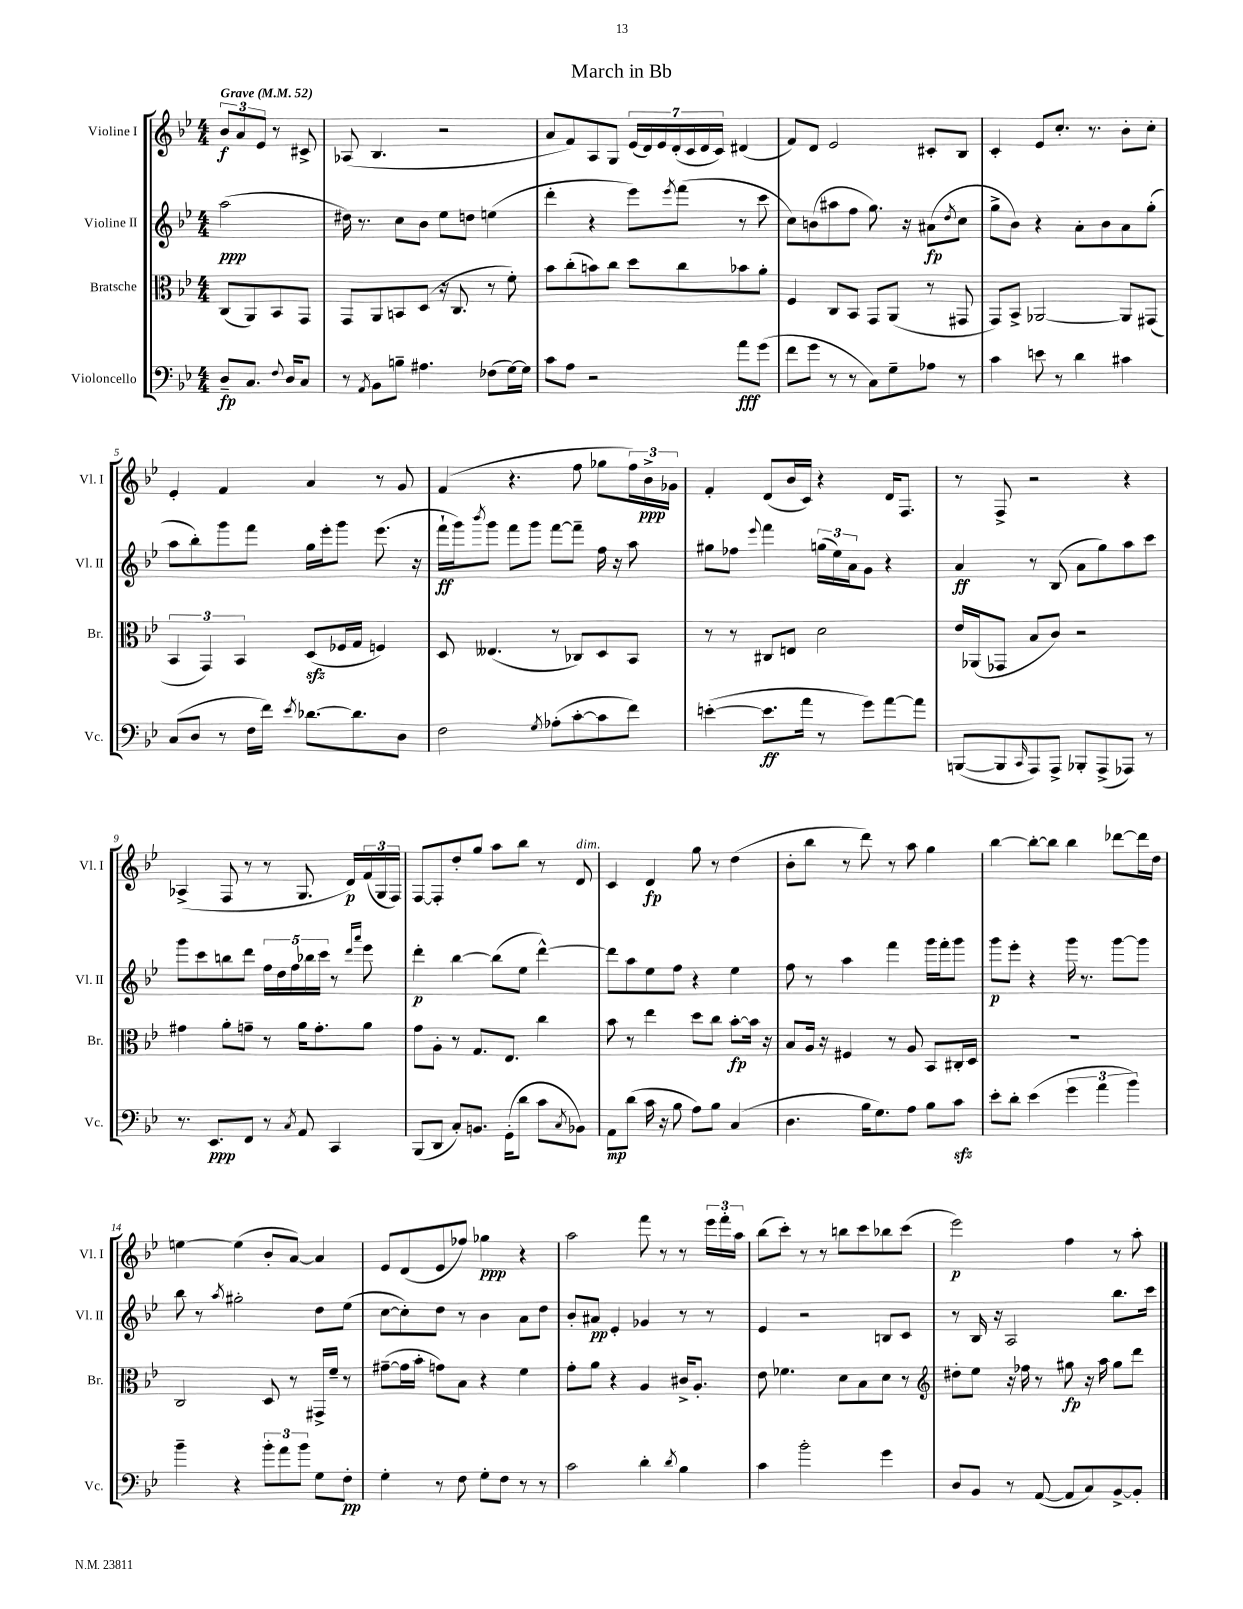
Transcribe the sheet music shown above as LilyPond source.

\header { title = "March in Bb" }
<<
\new StaffGroup <<
\new Staff = "s0" \with { instrumentName = "Violine I" shortInstrumentName = "Vl. I" } {
    \clef treble \key bes \major \numericTimeSignature \time 4/4 \partial 2 \tempo "Grave" 4 = 52
    \tuplet 3/2 { bes'8\f a'8 ees'8 } r8 cis'8-> |
    aes8( bes4. r2 |
    a'8 f'8) a8 g8 \tuplet 7/4 { ees'16( d'16) ees'16 d'16-.( c'16 d'16 c'16) } dis'4( |
    f'8) d'8 ees'2 cis'8-. bes8 |
    c'4-. ees'8 c''8.-. r8. bes'8-. c''8-. |
    ees'4-. f'4 a'4 r8 g'8 |
    f'4( r4. f''8 ges''8 \tuplet 3/2 { f''16) bes'16->\ppp ges'16 } |
    f'4-. d'8( bes'16 c'16) r4 d'16 f8. |
    r8 f8-> r2 r4 |
    aes4->( f8 r8 r8 g8. d'16\p) \tuplet 3/2 { f'16( g16 f16) } |
    f8~ f8-. d''8-. g''8 a''8 bes''8 r8 d'8^\markup { \italic "dim." } |
    c'4 d'4\fp g''8 r8 d''4( |
    bes'8-. bes''8 r8 d'''8) r8 a''8 g''4 |
    bes''4~ bes''8~-. bes''8 bes''4 des'''8~ des'''16 d''16 |
    e''4~ e''4( bes'8-. a'8~) a'4 |
    ees'8 d'8( ees'8 fes''8) ges''4\ppp r4 |
    a''2 f'''8 r8 r8 \tuplet 3/2 { ees'''16 f'''16-. a''16 } |
    bes''8( c'''8-.) r8 r8 b''8 c'''8 bes''8 c'''8( |
    ees'''2\p) f''4 r8 a''8-. \bar "|." |
}
\new Staff = "s1" \with { instrumentName = "Violine II" shortInstrumentName = "Vl. II" } {
    \clef treble \key bes \major \numericTimeSignature \time 4/4 \partial 2
    a''2\ppp( |
    dis''16) r8. c''8 bes'8 ees''8 d''8 e''4( |
    d'''4-. r4 ees'''8) \acciaccatura { ees'''8 } f'''8( r8 c'''8 |
    c''8) b'8( ais''8 f''8 g''8.) r16 ais'8\fp( \acciaccatura { d''8 } c''8 |
    g''8-> bes'8) r4 a'8-. bes'8 a'8 g''8-.( |
    a''8 bes''8-.) g'''8 f'''8 g''16 ees'''16-. g'''8 ees'''8.( r16 |
    f'''16-!\ff g'''16) \acciaccatura { bes'''8 } g'''8 f'''8 g'''8 f'''8~ f'''8-- f''16 r16 a''8 |
    gis''8 fes''8 \appoggiatura { ees'''8 } f'''4 \tuplet 3/2 { g''16( ees''16) a'16 } g'8 r4 |
    a'4\ff r8 bes8( a'8 g''8) a''8 c'''8 |
    g'''8 c'''8 b''8 d'''8 \tuplet 5/4 { f''16 d''16 f''16 bes''16 c'''16 } r8 \grace { d'''16 a'''16 } ees'''8 |
    d'''4-.\p bes''4~ bes''8( ees''8 d'''4~-^) |
    d'''8 a''8 ees''8 f''8 r4 ees''4 |
    f''8 r8 a''4 f'''4 g'''16 f'''16-. g'''8 |
    g'''8\p ees'''8-. r4 g'''16 r8. g'''8~ g'''8 |
    bes''8 r8 \acciaccatura { a''8 } gis''2-. d''8 ees''8( |
    c''8~ c''8-.) d''8 r8 bes'4 a'8 d''8 |
    bes'8-. ais'8\pp ees'4-. ges'4 r8 r8 |
    ees'4 r2 b8 c'8 |
    r8 bes16 r16 a2 bes''8. c'''16 \bar "|." |
}
\new Staff = "s2" \with { instrumentName = "Bratsche" shortInstrumentName = "Br." } {
    \clef alto \key bes \major \numericTimeSignature \time 4/4 \partial 2
    c8( a,8) bes,8 g,8 |
    g,8 a,8 b,8 d8( r16 c8. r8 f'8-.) |
    bes'8 c''8-.( b'8) c''8 d''8 c''8 bes'8 a'8-. |
    f4 c8 bes,8 g,8 a,8( r8 gis,8 |
    g,8) bes,8-> aes,2~ aes,8 gis,8( |
    \tuplet 3/2 { bes,4 g,4) bes,4 } d8\sfz( fes16 g16 f4) |
    d8 eeses4.( r8 ces8) d8 bes,8 |
    r8 r8 cis8 e8 d'2 |
    ees'16 aes,16( ges,8 bes8 c'8) r2 |
    gis'4 a'8-. g'8-- r8 a'16 g'8.-. a'8 |
    g'8 a8-. r8 g8. ees8. c''4 |
    bes'8 r8 ees''4 d''8 c''8 bes'8~-.\fp bes'16 r16 |
    bes8 a16 r16 fis4 r8 a8 bes,8 cis16-. d16 |
    R1 |
    c2 d8 r8 gis,16-> f'16-- r8 |
    gis'8~--( gis'16 bes'16-. g'8) bes8 r4 f'4 |
    g'8-. a'8 r4 a4 cis'16-> a8.-. |
    ees'8 fes'4. d'8 bes8 d'8 r8 |
    \clef treble dis''8-. ees''8 r16 fes''16 r8 gis''8\fp r16 a''16 gis''8 d'''8 \bar "|." |
}
\new Staff = "s3" \with { instrumentName = "Violoncello" shortInstrumentName = "Vc." } {
    \clef bass \key bes \major \numericTimeSignature \time 4/4 \partial 2
    d8--\fp c8. \appoggiatura { f8 } d16 c8 |
    r8 \acciaccatura { a,8 } bes,8 b8-- ais4. fes8( g16~) g16 |
    c'8 a8 r2 a'8\fff g'8( |
    f'8 g'8 r8 r8 c8) g8-- aes8 r8 |
    c'4 e'8 r8 d'4 cis'4 |
    c8( d8 r8 f16 f'16) \acciaccatura { ees'8 } des'8.~ des'8. d8 |
    f2 \acciaccatura { g8 } aes8-.( c'8~-. c'8 f'8) |
    e'4~-.( e'8.\ff a'16 r8 g'8) a'8~ a'8 |
    b,,8~( b,,8 \grace { c,16 } a,,8) a,,8-> bes,,8-. a,,8->( aes,,8) r8 |
    r8. ees,8.\ppp f,8 r8 \acciaccatura { c8 } a,8 c,4 |
    bes,,8( d,8 c8-.) b,8. g,16-.( d'8 c'8 \acciaccatura { c8 } bes,8) |
    a,8\mp d'8( c'16 r16 bes8 a8) bes8 c4( |
    d4. bes16 g8.) a8 bes8 c'8\sfz |
    ees'8-. d'8-. ees'4( \tuplet 3/2 { g'4 a'4 bes'4) } |
    bes'4-- r4 \tuplet 3/2 { bes'8-. a'8 bes'8 } g8 f8-.\pp |
    g4-. r8 f8 g8-. f8 r8 r8 |
    c'2 d'4-. \acciaccatura { d'8 } bes4 |
    c'4 bes'2-. g'4 |
    d8 bes,8 r8 a,8~( a,8 c8) bes,8~-> bes,8-. \bar "|." |
}
>>
>>
